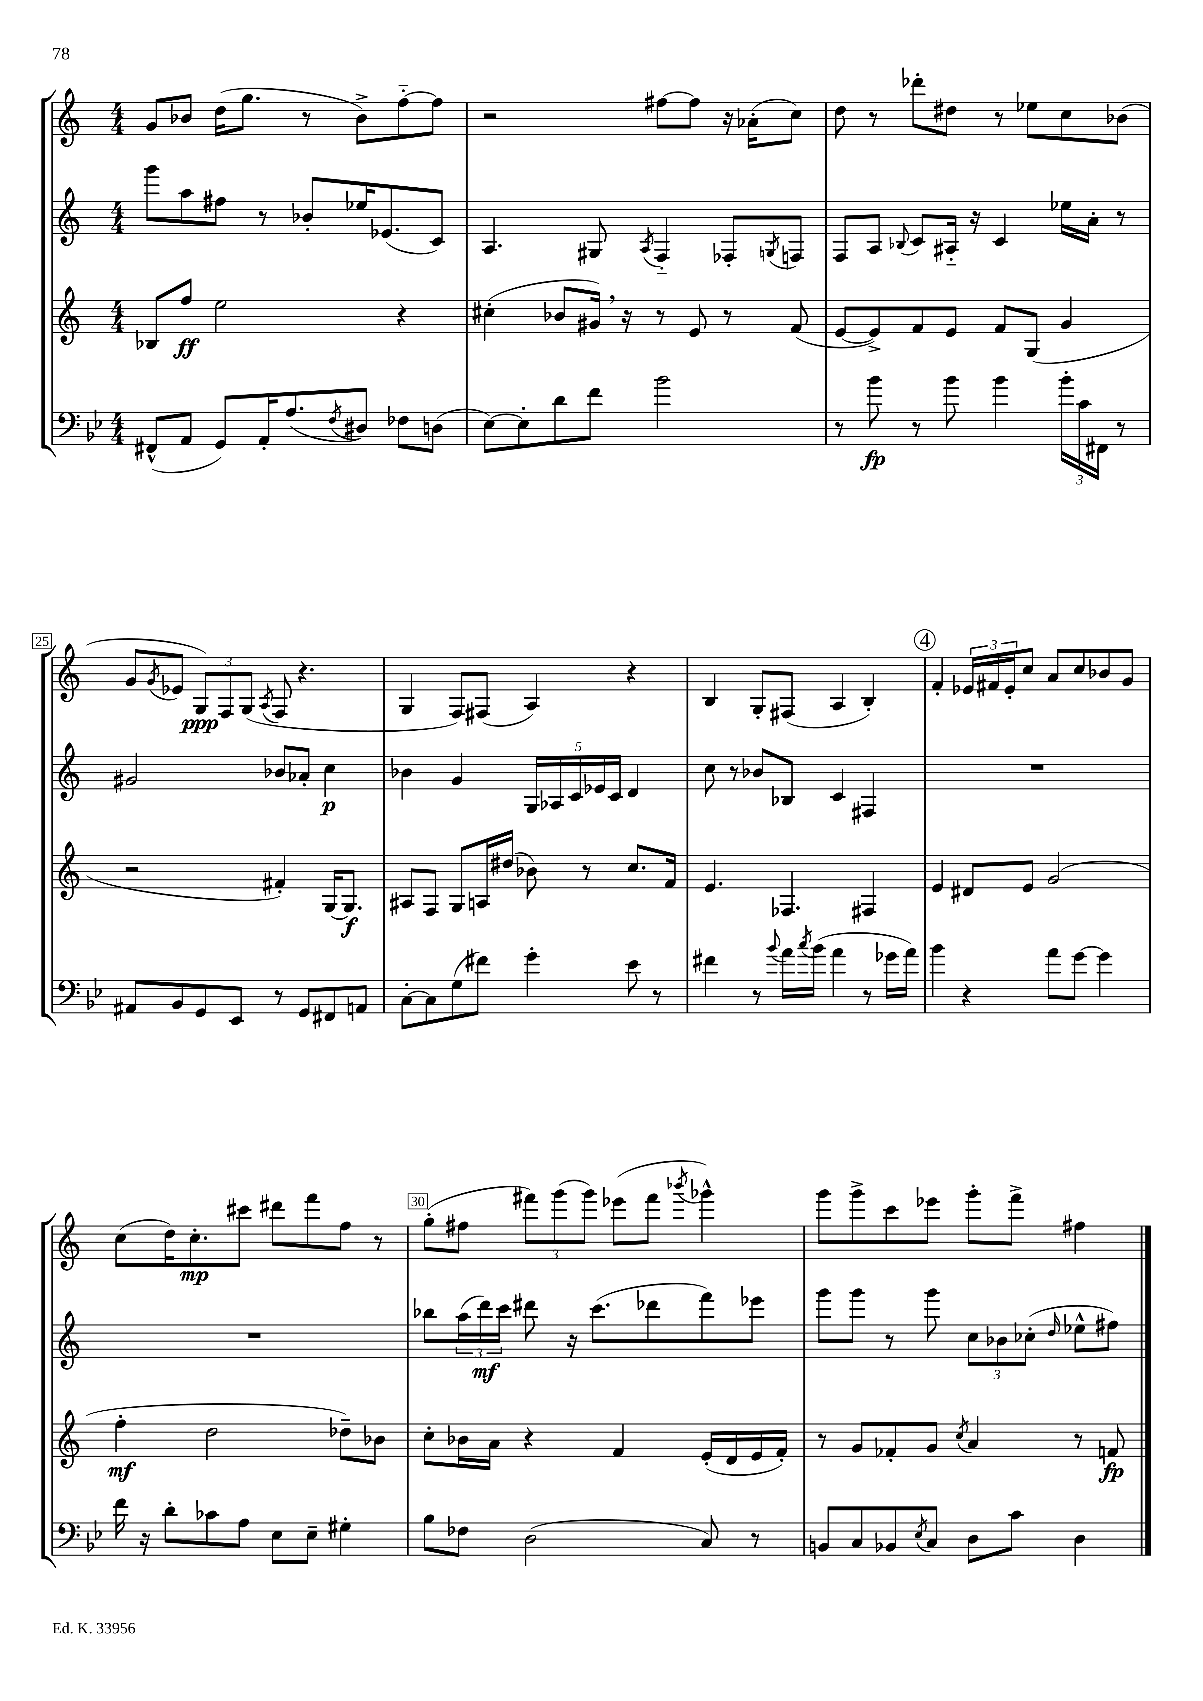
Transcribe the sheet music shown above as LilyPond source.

<<
\new StaffGroup <<
\new Staff = "s0" {
    \clef treble \key c \major \numericTimeSignature \time 4/4
    g'8 bes'8 d''16( g''8. r8 bes'8->) f''8~-_ f''8 |
    r2 fis''8~ fis''8 r16 aes'16-.( c''8) |
    d''8 r8 des'''8-. dis''8 r8 ees''8 c''8 bes'8( |
    g'8 \acciaccatura { g'8 } ees'8 \tuplet 3/2 { g8\ppp) f8 g8( } \acciaccatura { a8 } f8 r4. |
    g4 f8) fis8( a4) r4 |
    b4 g8-. fis8( a4 b4-.) |
    \mark \markup { \circle "4" } f'4-. \tuplet 3/2 { ees'16 fis'16 ees'16-. } c''8 a'8 c''8 bes'8 g'8 |
    c''8( d''16) c''8.-.\mp cis'''8 dis'''8 f'''8 f''8 r8 |
    g''8-.( fis''8 \tuplet 3/2 { fis'''8) g'''8( g'''8) } ees'''8( fis'''8 \acciaccatura { bes'''8 } ges'''4-^) |
    g'''8 g'''8-> c'''8 ees'''8 g'''8-. f'''8-> fis''4 \bar "|." |
}
\new Staff = "s1" {
    \clef treble \key c \major \numericTimeSignature \time 4/4
    g'''8 a''8 fis''8 r8 bes'8-. ees''16 ees'8.( c'8) |
    a4. gis8 \acciaccatura { a8 } f4-_ fes8-. \acciaccatura { g8 } f8 |
    f8 a8 \appoggiatura { bes8 } c'8 ais16-_ r16 c'4 ees''16 a'16-. r8 |
    gis'2 bes'8 aes'8-. c''4\p |
    bes'4 g'4 \tuplet 5/4 { g16 aes16 c'16 ees'16 c'16 } d'4 |
    c''8 r8 bes'8 bes8 c'4 fis4 |
    \mark \markup { \circle "4" } R1 |
    R1 |
    bes''8 \tuplet 3/2 { a''16( d'''16\mf) c'''16 } dis'''8 r16 c'''8.( des'''8 f'''8) ees'''8 |
    g'''8 g'''8 r8 g'''8 \tuplet 3/2 { c''8 bes'8 ces''8-.( } \grace { d''16 } ees''8-^ fis''8) \bar "|." |
}
\new Staff = "s2" {
    \clef treble \key c \major \numericTimeSignature \time 4/4
    bes8 f''8\ff e''2 r4 |
    cis''4-.( bes'8 gis'16) \breathe r16 r8 e'8 r8 f'8( |
    e'8~ e'8->) f'8 e'8 f'8 g8( g'4 |
    r2 fis'4-.) g16~ g8.\f |
    ais8 f8 g8 a16 dis''16( bes'8) r8 c''8. f'16 |
    e'4. fes4. fis4 |
    \mark \markup { \circle "4" } e'4 dis'8 e'8 g'2( |
    f''4-.\mf d''2 des''8--) bes'8 |
    c''8-. bes'16 a'16 r4 f'4 e'16-.( d'16 e'16 f'16-.) |
    r8 g'8 fes'8-. g'8 \acciaccatura { c''8 } a'4 r8 f'8\fp \bar "|." |
}
\new Staff = "s3" {
    \clef bass \key bes \major \numericTimeSignature \time 4/4
    fis,8-^( a,8 g,8) a,16-. a8.( \acciaccatura { f8 } dis8) fes8 d8( |
    ees8~) ees8-. d'8 f'8 bes'2 |
    r8 bes'8\fp r8 bes'8 bes'4 \tuplet 3/2 { bes'16-. c'16 fis,16 } r8 |
    ais,8 bes,8 g,8 ees,8 r8 g,8 fis,8 a,8 |
    c8~-. c8 g8( fis'8) g'4-. ees'8 r8 |
    fis'4 r8 \appoggiatura { bes'8 } a'16 \acciaccatura { c''8 } bes'16( a'4 r8 ges'16 a'16) |
    \mark \markup { \circle "4" } bes'4 r4 a'8 g'8~ g'4 |
    f'16 r16 d'8-. ces'8 a8 ees8 ees8-- gis4-. |
    bes8 fes8 d2( c8) r8 |
    b,8 c8 bes,8 \acciaccatura { ees8 } c8 d8 c'8 d4 \bar "|." |
}
>>
>>
\layout { \context { \Score currentBarNumber = #22 \override BarNumber.break-visibility = ##(#f #t #t) barNumberVisibility = #(every-nth-bar-number-visible 5) \override BarNumber.stencil = #(make-stencil-boxer 0.1 0.3 ly:text-interface::print) } }
